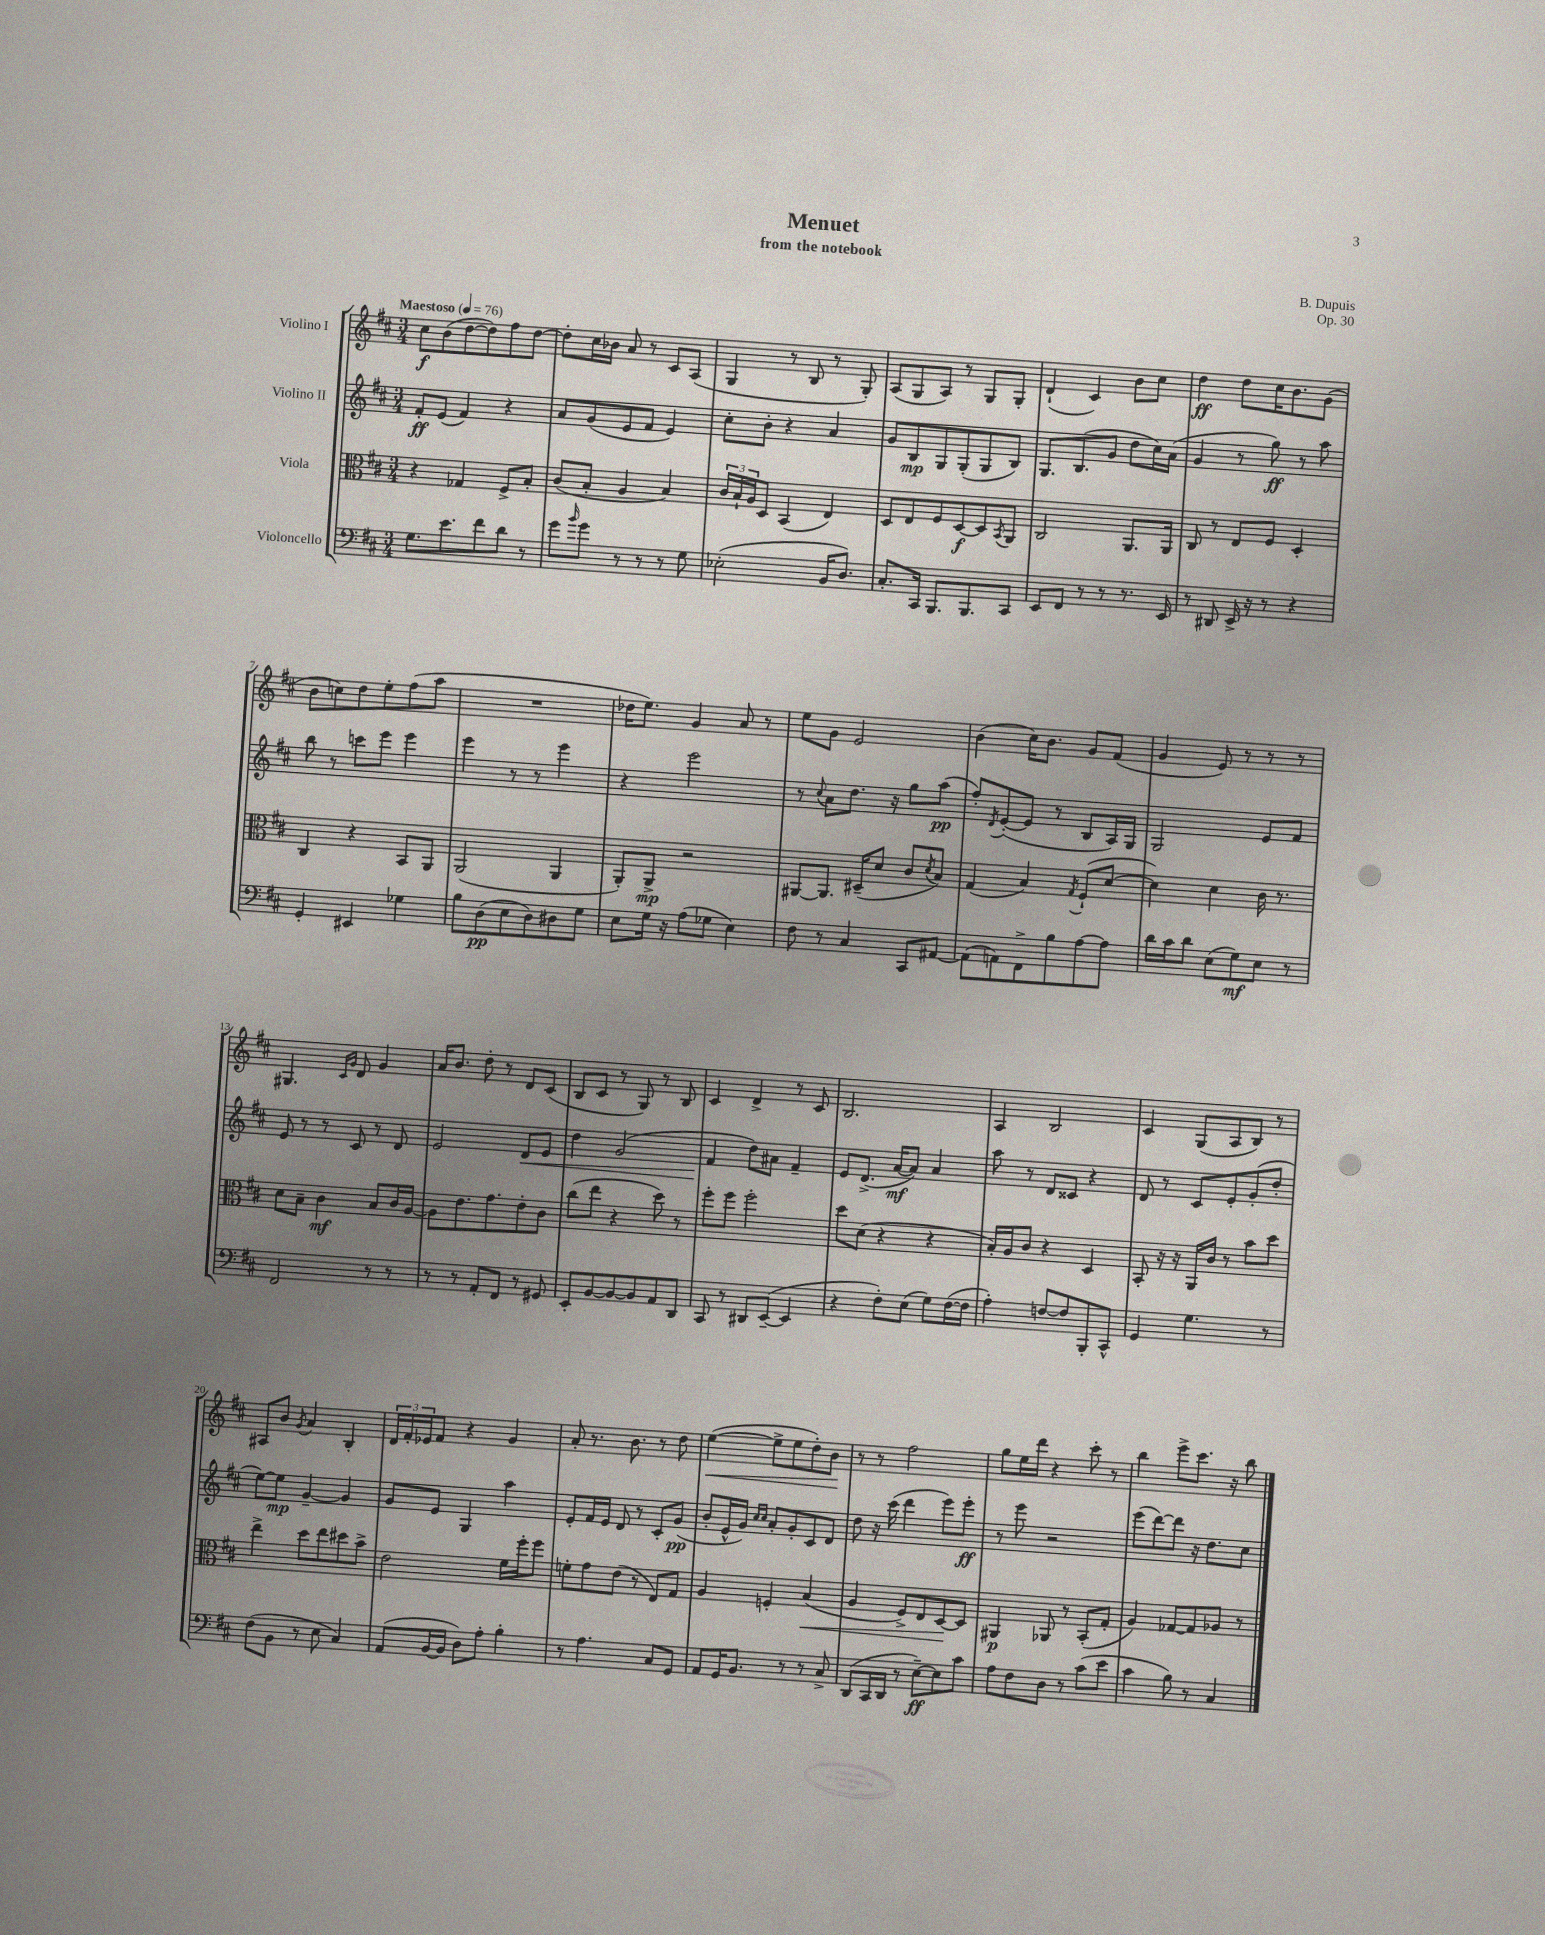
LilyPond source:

\header { title = "Menuet" composer = "B. Dupuis" subtitle = "from the notebook" opus = "Op. 30" }
<<
\new StaffGroup <<
\new Staff = "s0" \with { instrumentName = "Violino I" } {
    \clef treble \key d \major \numericTimeSignature \time 3/4 \tempo "Maestoso" 4 = 76
    cis''8\f b'8( d''8~ d''8) fis''8 d''8~ |
    d''8-. cis''16 bes'16 a'8 r8 cis'8 a8( |
    g4 r8 b8 r8 g8-.) |
    a8( g8 a8) r8 g8 g8-. |
    d'4-!( cis'4) b'8 cis''8 |
    d''4\ff d''8 cis''16 b'8. g'8( |
    b'8 c''8) d''8 e''8-. fis''8( a''8 |
    R2. |
    des''16 e''8.) g'4 a'8 r8 |
    e''8 g'8 e'2 |
    b'4( cis''16) b'8. g'8 fis'8( |
    g'4 e'8) r8 r8 r8 |
    gis4. \grace { cis'16 g'16 } d'8 g'4 |
    a'16 b'8. d''8-. r8 d'8 cis'8( |
    b8 cis'8 r8 g8) r8 b8 |
    cis'4 d'4-> r8 cis'8 |
    b2. |
    a4 b2 |
    cis'4 g8( a8 b8) r8 |
    ais8 b'8 \acciaccatura { g'8 } a'4 b4-. |
    \tuplet 3/2 { d'16 fis'16-. ees'16 } fis'8 r4 g'4 |
    a'8-. r8. b'8. r8 d''8 |
    e''4~\<( e''8-> e''8 d''8-.) b'8\! |
    r8 r8 fis''2 |
    g''8 e''16 d'''16 r4 cis'''8-. r8 |
    b''4 e'''8-> cis'''8. r16 b''8 \bar "|." |
}
\new Staff = "s1" \with { instrumentName = "Violino II" } {
    \clef treble \key d \major \numericTimeSignature \time 3/4
    fis'8-.\ff e'8( fis'4) r4 |
    a'8 g'8( e'8 fis'8 e'4) |
    cis''8-. b'8-. r4 a'4 |
    g'8 b8\mp g8 g8-.( g8 b8) |
    g8. b8.( g'8 d''8 cis''16) a'16( |
    g'4 r8 g''8\ff) r8 a''8 |
    b''8 r8 c'''8 e'''8 e'''4 |
    e'''4 r8 r8 e'''4 |
    r4 e'''2 |
    r8 \appoggiatura { cis''8 } a'8 d''8. r16 g''8 a''8\pp( |
    fis''8-.) \acciaccatura { d'8 } e'8~-.( e'8 r8 b8 a16) g16 |
    g2 e'8 fis'8 |
    e'8 r8 r8 cis'8 r8 d'8 |
    e'2 d'8\< e'8 |
    d''4 g'2( |
    fis'4\! d''8) ais'8 fis'4-- |
    e'8 d'8.->( a'16~\mf a'8) a'4 |
    a''8 r8 d'8 cisis'8 r4 |
    d'8 r8 cis'8 e'8-. g'8-.( d''8-. |
    e''8~) e''8\mp g'4~-- g'4 |
    g'8 e'8 g4 a''4 |
    e'8-. fis'16 e'16 d'8 r8 cis'8-. g'8\pp( |
    b'8-. e'16-^ g'16) \grace { cis''16 cis''16 } a'8-. g'8-. cis'8 d'8 |
    d''8 r16 cis'''16( d'''4 e'''8) e'''8-.\ff |
    r8 e'''8 r2 |
    e'''8( d'''8~) d'''8 r16 d''8. cis''8 \bar "|." |
}
\new Staff = "s2" \with { instrumentName = "Viola" } {
    \clef alto \key d \major \numericTimeSignature \time 3/4
    r4 ges4 fis8-> b8-. |
    cis'8( b8-. a4 b4) |
    \tuplet 3/2 { cis'16 b16-! a16 } d8 b,4( e4) |
    d8 e8 fis8 d8~\f d8 \acciaccatura { b,8 } a,8 |
    cis2 a,8. a,16 |
    cis8 r8 e8 fis8 d4-. |
    cis4 r4 b,8 a,8 |
    a,2( a,4 |
    a,8-.) a,8->\mp r2 |
    ais,8~ ais,8. dis16--( d'8 cis'8 \acciaccatura { d'8 } b8) |
    g4( b4) \acciaccatura { g8 } fis8-!( d'8~ |
    d'4) d'4 cis'16 r8. |
    d'8 b8-- cis'4\mf b8 cis'16 a16~ |
    a8 e'8. g'8. e'8-. cis'8 |
    cis''8( e''8 r4 d''8) r8 |
    fis''8-. fis''8 fis''2-. |
    d''8 d'8( r4 r4 |
    b16-.) a16 cis'8 r4 d4 |
    b,8-. r16 r16 a,16 cis'16 r8 b'8 d''8 |
    e''4-> d''8 e''8 dis''8 b'8-> |
    e'2 fis'16 fis''16-. fis''8 |
    f'8-. g'8 e'8( r8 e8) g8 |
    a4 f4-. b4\<( |
    a4 fis8->) e8 d8~\! d8 |
    ais,4\p aes,8 r8 b,8-.( g8-. |
    a4) ges8~ ges8 aes8 r8 \bar "|." |
}
\new Staff = "s3" \with { instrumentName = "Violoncello" } {
    \clef bass \key d \major \numericTimeSignature \time 3/4
    g8. e'8. fis'8 d'8 r8 |
    g'8 \grace { b'16 } g'8 r8 r8 r8 g8 |
    ees2-.( b,16 d8.) |
    cis8.-. cis,16 b,,8. b,,8. cis,8 |
    e,8 fis,8 r8 r8 r8. e,16 |
    r8 dis,8 e,16-> r16 r8 r4 |
    g,4-. eis,4 ges4 |
    b8 d8\pp( e8 d8) dis8 g8 |
    e8 g16 r16 a8( ges8 e4) |
    fis8 r8 cis4 cis,8 ais,8~ |
    ais,8( a,8) fis,8-> b8 a8~ a8 |
    d'16 cis'16 d'8 e8( g8\mf) e8 r8 |
    fis,2 r8 r8 |
    r8 r8 a,8-. fis,8 r8 gis,8 |
    e,8-. b,8~ b,8~ b,8 a,8 d,8 |
    cis,8 r8 dis,8 e,8~--( e,4 |
    r4 fis8-.) e8( g8) fis16~( fis16 |
    a4-.) f8~ f8 b,,8-. cis,8-^ |
    g,4 g4. r8 |
    fis8( b,8 r8 e8 cis4) |
    a,8( b,16~ b,16 d8) a8-. b4-. |
    r8 a4. cis8 g,8 |
    a,8 g,16 b,8. r8 r8 cis8-> |
    d,8( cis,16 d,16 r8 e8~--\ff) e8 cis'8 |
    a8 fis8 d8 r8 cis'8( e'8 |
    cis'4 b8) r8 cis4 \bar "|." |
}
>>
>>
